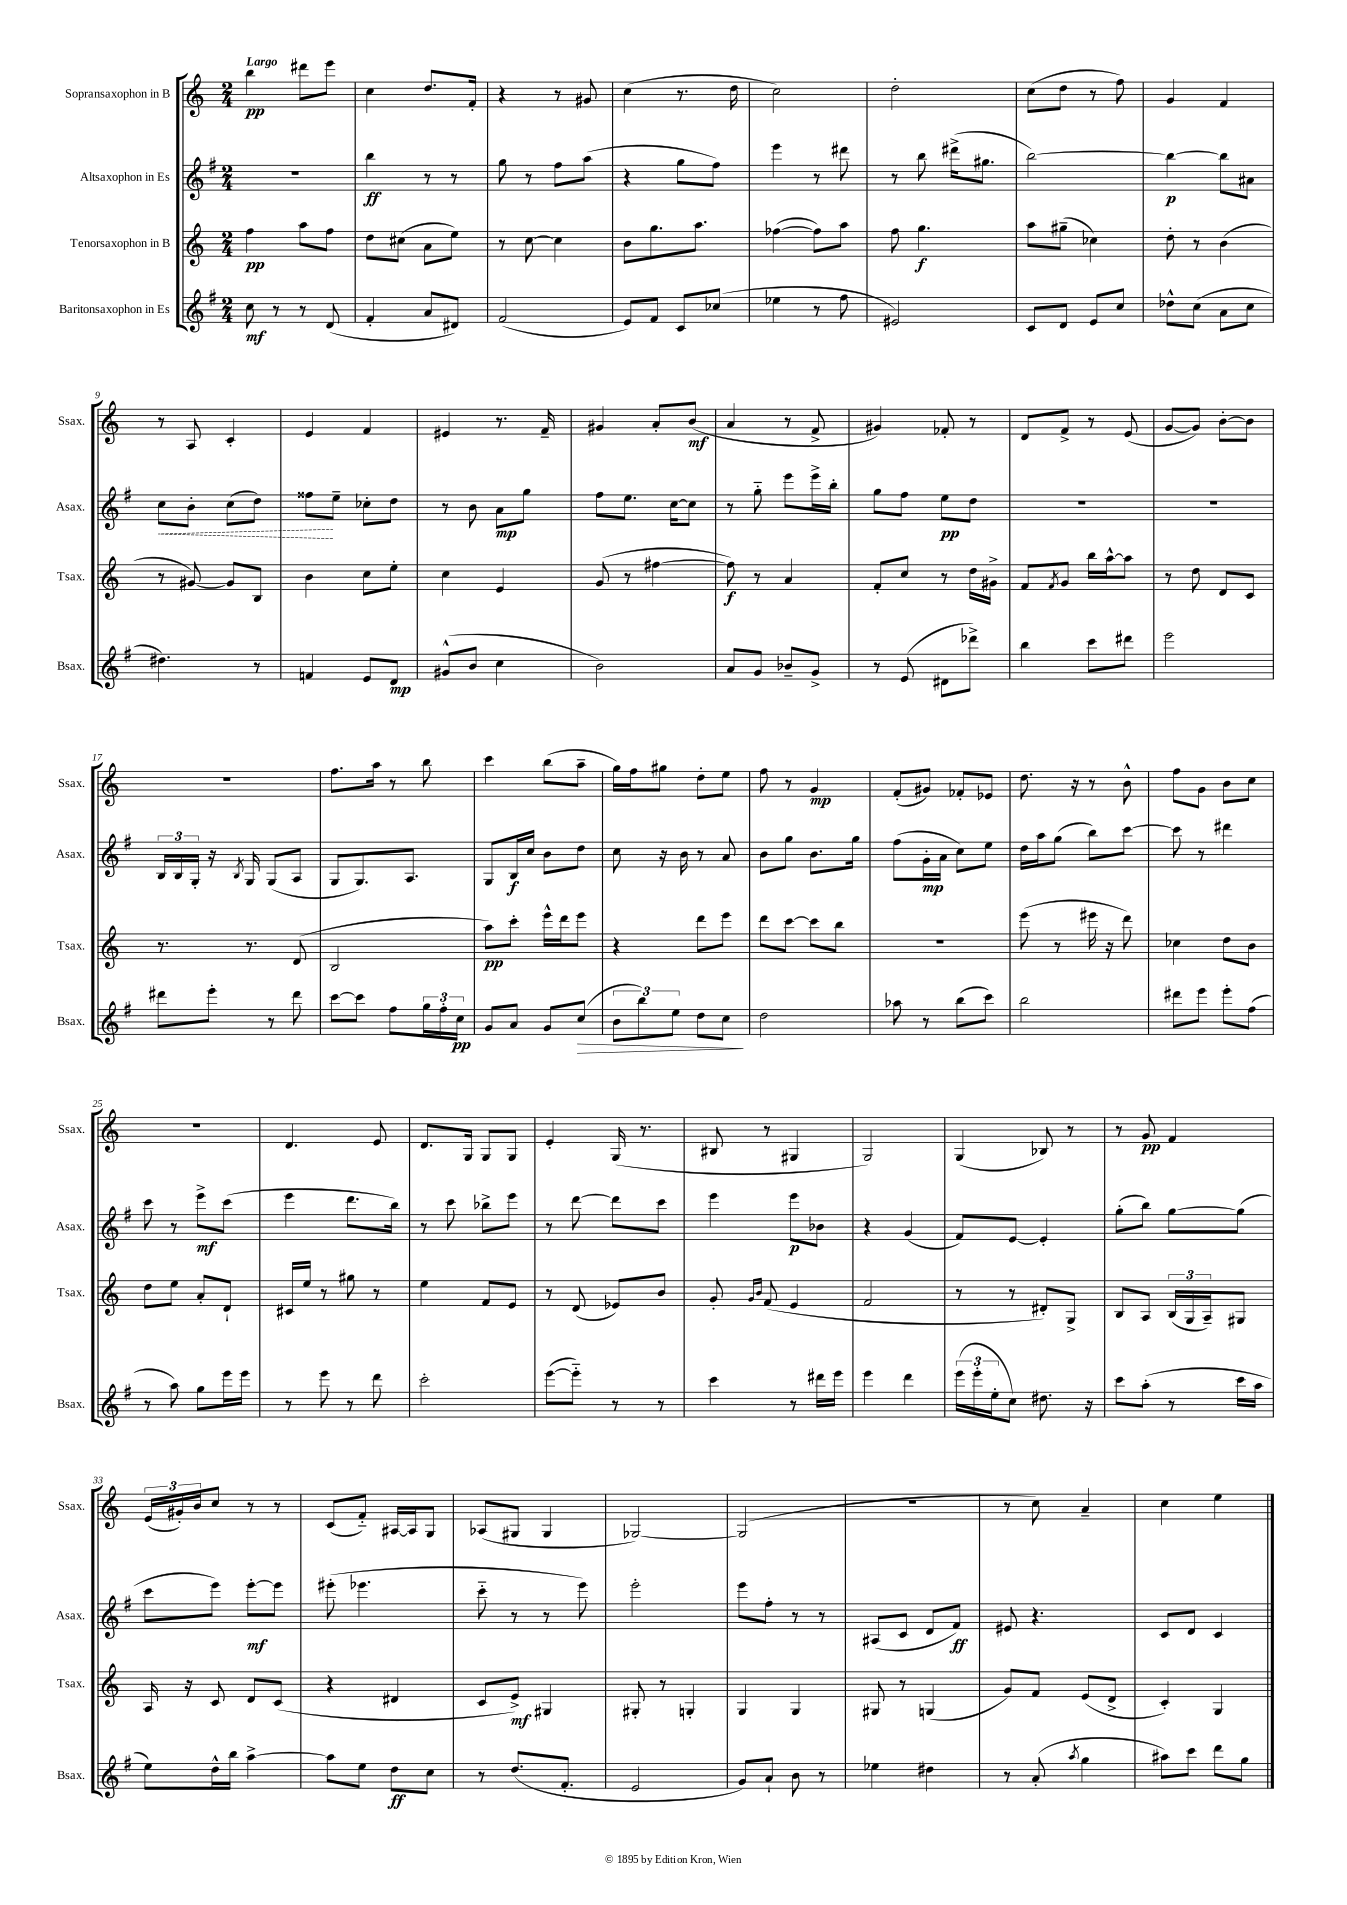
<<
\new StaffGroup <<
\new Staff = "s0" \with { instrumentName = "Sopransaxophon in B" shortInstrumentName = "Ssax." } {
    \clef treble \key c \major \numericTimeSignature \time 2/4 \tempo "Largo"
    b''4\pp dis'''8 e'''8 |
    c''4 d''8. f'16-. |
    r4 r8 gis'8 |
    c''4( r8. d''16 |
    c''2) |
    d''2-. |
    c''8( d''8 r8 f''8) |
    g'4 f'4 |
    r8 a8 c'4-. |
    e'4 f'4 |
    eis'4 r8. f'16-- |
    gis'4 a'8-. b'8\mf( |
    a'4 r8 f'8-> |
    gis'4) fes'8-. r8 |
    d'8 f'8-> r8 e'8( |
    g'8~ g'8) b'8~-. b'8 |
    r2 |
    f''8. a''16 r8 b''8 |
    c'''4 b''8( a''8-- |
    g''16) f''16 gis''8 d''8-. e''8 |
    f''8 r8 g'4\mp |
    f'8-.( gis'8) fes'8-. ees'8 |
    d''8. r16 r8 b'8-^ |
    f''8 g'8 b'8 c''8 |
    R2 |
    d'4. e'8 |
    d'8. g16 g8 g8 |
    e'4-. g16( r8. |
    bis8 r8 gis4 |
    g2) |
    g4( bes8) r8 |
    r8 g'8\pp f'4 |
    \tuplet 3/2 { e'16( gis'16-.) b'16 } c''8 r8 r8 |
    c'8( f'8-_) ais16~ ais16 g8 |
    aes8( gis8 gis4 |
    ges2~) |
    ges2( |
    R2 |
    r8 c''8) a'4-- |
    c''4 e''4 \bar "|." |
}
\new Staff = "s1" \with { instrumentName = "Altsaxophon in Es" shortInstrumentName = "Asax." } {
    \clef treble \key g \major \numericTimeSignature \time 2/4
    r2 |
    b''4\ff r8 r8 |
    g''8 r8 fis''8 a''8( |
    r4 g''8 fis''8) |
    e'''4 r8 dis'''8 |
    r8 b''8 dis'''16->( gis''8. |
    b''2~) |
    b''4~\p b''8 ais'8 |
    \once \override Hairpin.style = #'dashed-line c''8\< b'8-. c''8( d''8) |
    fisis''8\! e''8-- ces''8-. d''8 |
    r8 b'8 a'8\mp g''8 |
    fis''8 e''8. c''16~ c''8 |
    r8 g''8-_ e'''8 e'''16-> b''16-. |
    g''8 fis''8 e''8\pp d''8 |
    R2 |
    R2 |
    \tuplet 3/2 { b16 b16 g16-. } r16 \acciaccatura { b8 } g16 g8( a8 |
    g8 g8.) a8. |
    g8 b16\f c''16 b'8 d''8 |
    c''8 r16 b'16 r8 a'8 |
    b'8 g''8 b'8. g''16 |
    fis''8( g'16-.\mp a'16 c''8) e''8 |
    d''16 a''16 g''8( b''8) c'''8~ |
    c'''8 r8 dis'''4 |
    c'''8 r8 e'''8->\mf c'''8( |
    e'''4 d'''8. b''16) |
    r8 c'''8 bes''8-> e'''8 |
    r8 d'''8~ d'''8 c'''8 |
    e'''4 e'''8\p bes'8 |
    r4 g'4( |
    fis'8) e'8~ e'4-. |
    g''8-.( b''8) g''8~ g''8( |
    c'''8 e'''8) e'''8~-.\mf e'''8 |
    eis'''8-.( ees'''4. |
    c'''8-_ r8 r8 e'''8) |
    e'''2-. |
    e'''8 fis''8-. r8 r8 |
    ais8( c'8 d'8 fis'8\ff) |
    eis'8 r4. |
    c'8 d'8 c'4 \bar "|." |
}
\new Staff = "s2" \with { instrumentName = "Tenorsaxophon in B" shortInstrumentName = "Tsax." } {
    \clef treble \key c \major \numericTimeSignature \time 2/4
    f''4\pp a''8 f''8 |
    d''8 cis''8( a'8 e''8) |
    r8 c''8~ c''4 |
    b'8 g''8. a''8. |
    fes''4~( fes''8) a''8 |
    f''8 g''4.\f |
    a''8 gis''8--( ces''4) |
    d''8-. r8 b'4( |
    r8 gis'8~) gis'8 b8 |
    b'4 c''8 e''8-. |
    c''4 e'4 |
    g'8( r8 fis''4~ |
    fis''8\f) r8 a'4 |
    f'8-. c''8 r8 d''16 gis'16-> |
    f'8 \acciaccatura { f'8 } g'8 b''16 a''16~-^ a''8 |
    r8 d''8 d'8 c'8 |
    r8. r8. d'8( |
    b2 |
    a''8\pp) c'''8-. e'''16-^ d'''16 e'''8 |
    r4 d'''8 e'''8 |
    d'''8 c'''8~ c'''8 b''8 |
    R2 |
    e'''8( r8 eis'''16 r16 d'''8) |
    ces''4 d''8 b'8 |
    d''8 e''8 a'8-. d'8-! |
    cis'16 e''16 r8 gis''8 r8 |
    e''4 f'8 e'8 |
    r8 d'8( ees'8) b'8 |
    g'8-. \grace { g'16 b'16 } f'8( e'4 |
    f'2 |
    r8 r8 dis'8-.) g8-> |
    b8 a8 \tuplet 3/2 { b16( g16 a16--) } gis8 |
    a16 r16 c'8 d'8 c'8( |
    r4 dis'4 |
    c'8 e'8->\mf) gis4 |
    gis8-. r8 g4-. |
    g4 g4 |
    gis8 r8 g4( |
    g'8) f'8 e'8( d'8-> |
    c'4-.) g4 \bar "|." |
}
\new Staff = "s3" \with { instrumentName = "Baritonsaxophon in Es" shortInstrumentName = "Bsax." } {
    \clef treble \key g \major \numericTimeSignature \time 2/4
    c''8\mf r8 r8 d'8( |
    fis'4-. a'8 dis'8) |
    fis'2( |
    e'8) fis'8 c'8 ces''8( |
    ees''4 r8 fis''8 |
    eis'2) |
    c'8 d'8 e'8 c''8 |
    des''8-^ c''8( a'8 c''8 |
    dis''4.) r8 |
    f'4 e'8 d'8\mp |
    gis'8-^( b'8 c''4 |
    b'2) |
    a'8 g'8 bes'8-- g'8-> |
    r8 e'8( dis'8 des'''8->) |
    b''4 c'''8 dis'''8 |
    e'''2 |
    dis'''8 e'''8-. r8 dis'''8 |
    c'''8~ c'''8 fis''8 \tuplet 3/2 { g''16 fis''16-. c''16\pp } |
    g'8 a'8 g'8 c''8\>( |
    \tuplet 3/2 { b'8 b''8) e''8 } d''8 c''8\! |
    d''2 |
    aes''8 r8 b''8( c'''8) |
    b''2 |
    dis'''8 e'''8 e'''8-. fis''8( |
    r8 a''8) g''8 e'''16 e'''16 |
    r8 e'''8 r8 d'''8 |
    c'''2-. |
    e'''8~( e'''8-_) r8 r8 |
    c'''4 r8 dis'''16 e'''16 |
    e'''4 d'''4 |
    \tuplet 3/2 { e'''16( e'''16-. e''16-. } c''8) dis''8. r16 |
    c'''8 a''8-.( r8 c'''16 a''16 |
    e''8) d''16-^ b''16 a''4~-> |
    a''8 e''8 d''8\ff c''8 |
    r8 d''8.( fis'8.-. |
    e'2 |
    g'8) a'8-! b'8 r8 |
    ees''4 dis''4 |
    r8 a'8-.( \acciaccatura { a''8 } g''4 |
    ais''8) c'''8 d'''8 g''8 \bar "|." |
}
>>
>>
